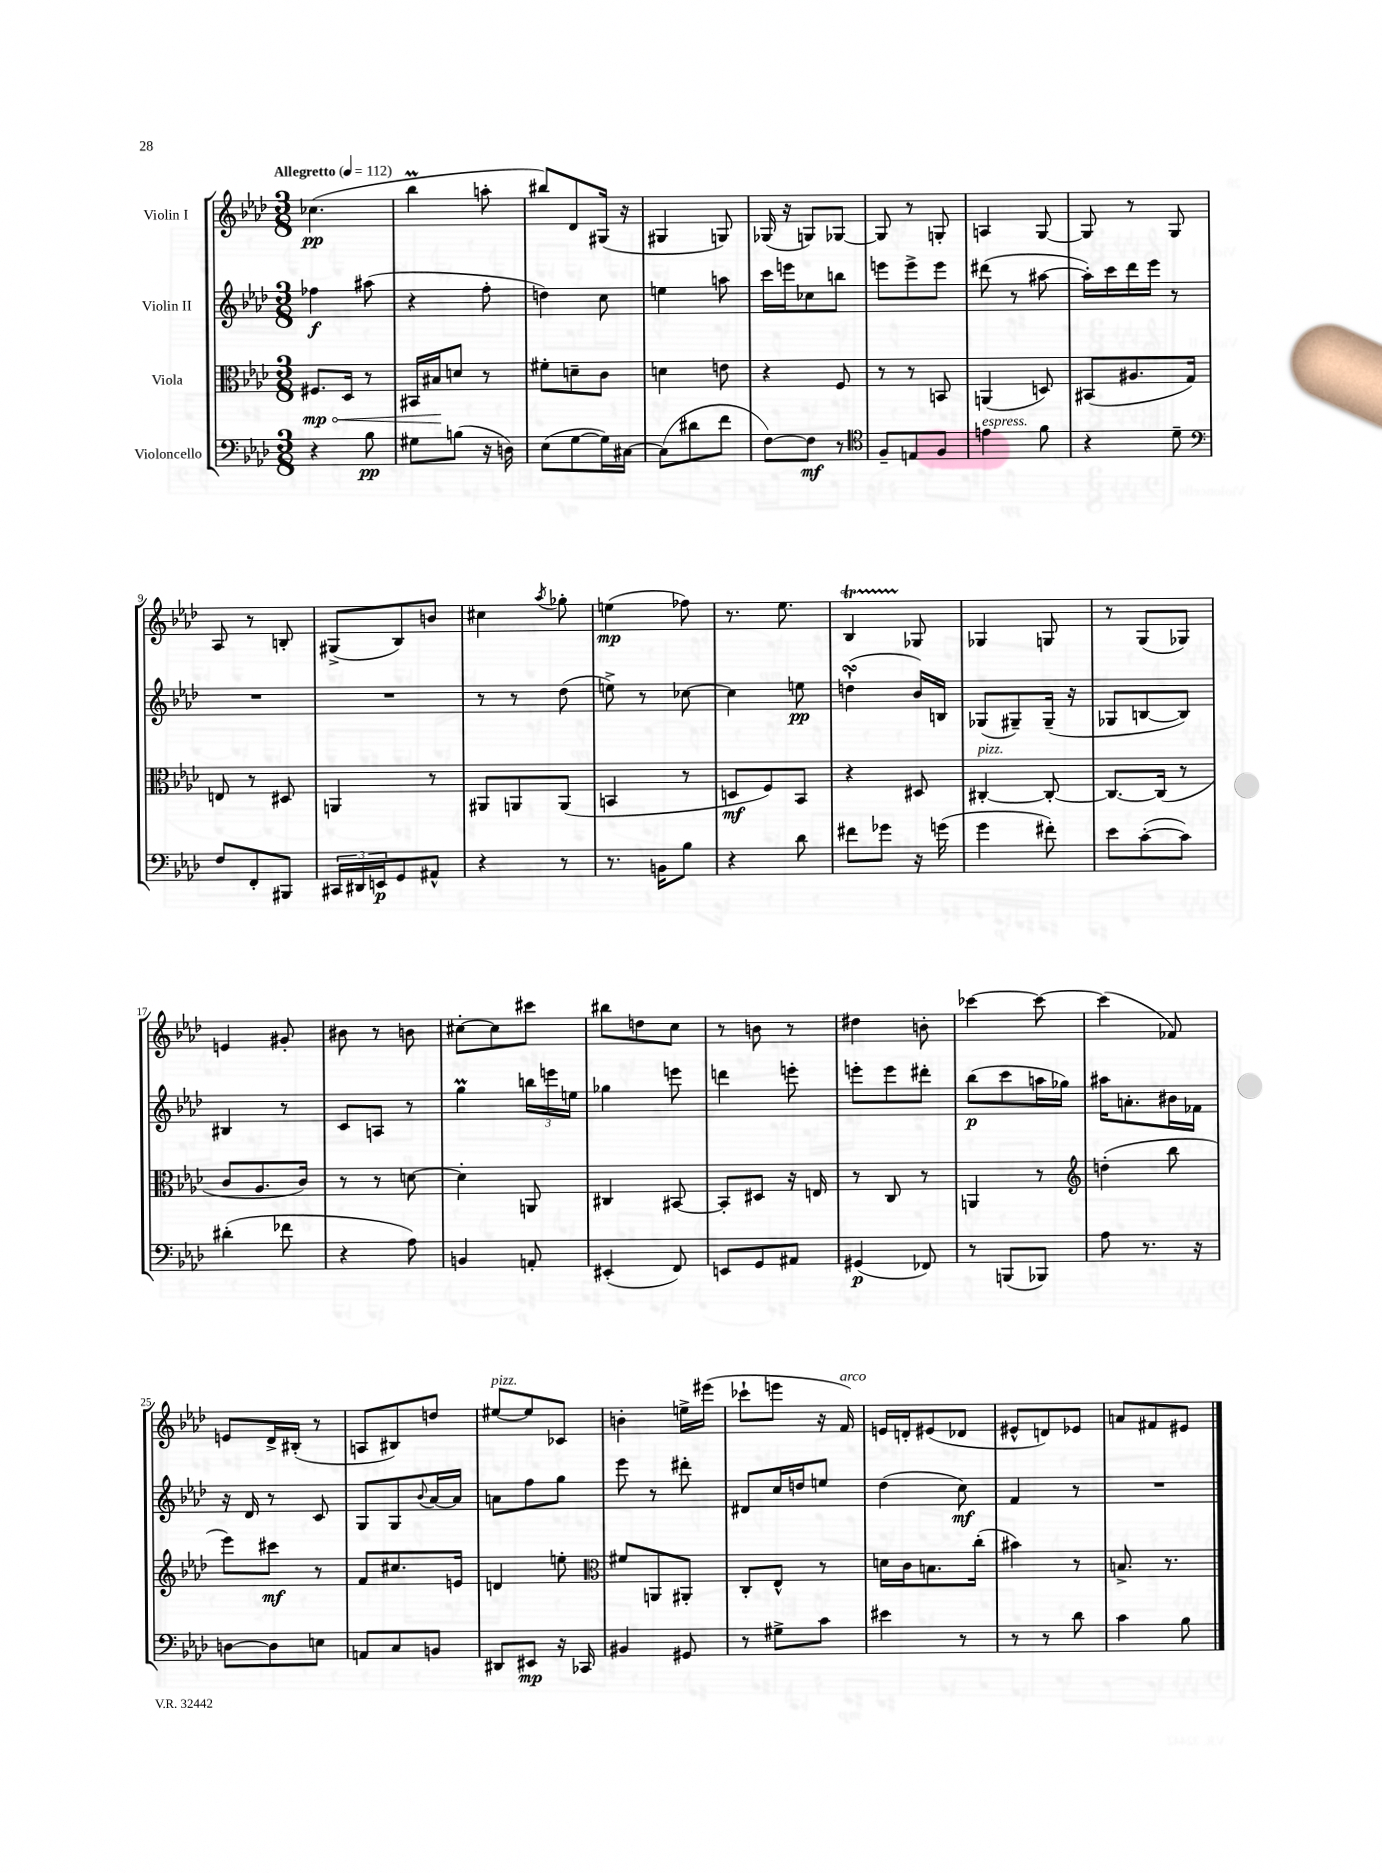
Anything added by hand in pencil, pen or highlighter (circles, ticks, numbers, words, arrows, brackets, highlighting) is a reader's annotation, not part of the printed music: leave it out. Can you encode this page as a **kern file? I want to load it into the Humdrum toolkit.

**kern	**dynam	**kern	**dynam	**kern	**dynam	**kern	**dynam
*part4	*part4	*part3	*part3	*part2	*part2	*part1	*part1
*staff4	*staff4	*staff3	*staff3	*staff2	*staff2	*staff1	*staff1
*I"Violoncello	*	*I"Viola	*	*I"Violin II	*	*I"Violin I	*
*clefF4	*	*clefC3	*	*clefG2	*	*clefG2	*
*k[b-e-a-d-]	*	*k[b-e-a-d-]	*	*k[b-e-a-d-]	*	*k[b-e-a-d-]	*
*M3/8	*	*M3/8	*	*M3/8	*	*M3/8	*
*MM112	*	*MM112	*	*MM112	*	*MM112	*
=1	=1	=1	=1	=1	=1	=1	=1
!	!	!	!	!	!	!LO:TX:a:B:t=Allegretto	!
!	!	!	!LO:HP:b	!	!	!	!
4r	.	8.F#X/L	< mp	4ff-X\	f	(4.cc-X\	pp
.	.	16D-/Jk	.	.	.	.	.
8B-\	pp	8r	.	(8aa#X\	.	.	.
=2	=2	=2	=2	=2	=2	=2	=2
8G#X\L	.	16BB#X/LL	.	4r	.	4bb-M\	.
.	.	16B#X/J	.	.	.	.	.
(8Bn\J	.	8dn/J	[	.	.	.	.
16r	.	8r	.	8ff'\	.	8aan'\	.
16Dn\)	.	.	.	.	.	.	.
=3	=3	=3	=3	=3	=3	=3	=3
(8E-\L	.	8f#X'\L	.	4ddn\)	.	8bb#X/L)	.
[8G\	.	8dn~\	.	.	.	8d-/	.
16G\L])	.	8c\J	.	8cc\	.	(16G#X/Jk	.
[16C#X\JJ	.	.	.	.	.	16r	.
=4	=4	=4	=4	=4	=4	=4	=4
(8C#\L]	.	4dn\	.	4een\	.	4G#X/	.
8d#X\	.	.	.	.	.	.	.
8f\J	.	8en\	.	8aan\	.	8Gn/)	.
=5	=5	=5	=5	=5	=5	=5	=5
[8F\L)	.	4r	.	16ccc\LL	.	(16G-X/	.
.	.	.	.	16eeen\J	.	16r	.
8F\J]	mf	.	.	8cc-X\	.	8Gn/L)	.
8r	.	8F/	.	8bbn\J	.	[8G-X/J	.
=6	=6	=6	=6	=6	=6	=6	=6
*clefC4	*	*	*	*	*	*	*
8F~/L	.	8r	.	8eeen\L	.	8G-/]	.
8En/	.	8r	.	8eee^\	.	8r	.
8F/J	.	8BBn/	.	8eee\J	.	8Gn'/	.
=7	=7	=7	=7	=7	=7	=7	=7
!LO:TX:a:i:t=espress.	!	!	!	!	!	!	!
4en\	.	(4AAn/	.	(8ddd#X\	.	4An/	.
.	.	.	.	8r	.	.	.
8f\	.	8Dn/)	.	[8aa#X\	.	[8G/	.
=8	=8	=8	=8	=8	=8	=8	=8
4r	.	(8BB#X/L	.	16aa#'\LL])	.	8G/]	.
.	.	.	.	16ccc\	.	.	.
.	.	8.A#X/	.	16ddd-\	.	8r	.
.	.	.	.	16eee-\JJ	.	.	.
8d-~\	.	.	.	8r	.	8G/	.
.	.	16G/Jk)	.	.	.	.	.
!!LO:LB:g=z
=9	=9	=9	=9	=9	=9	=9	=9
*clefF4	*	*	*	*	*	*	*
8F/L	.	8En/	.	4.r	.	8A-/	.
8FF'/	.	8r	.	.	.	8r	.
8BBB#X/J	.	8D#X/	.	.	.	8Bn'/	.
=10	=10	=10	=10	=10	=10	=10	=10
24CC#X/LL	.	4AAn/	.	4.r	.	(8G#X^/L	.
24DD#X/	.	.	.	.	.	.	.
24EEn/J	p	.	.	.	.	.	.
8GG/	.	.	.	.	.	8B-/)	.
8AA#X^^/J	.	8r	.	.	.	8bn/J	.
=11	=11	=11	=11	=11	=11	=11	=11
4r	.	8AA#X/L	.	8r	.	4cc#X\	.
.	.	8AAn/	.	8r	.	.	.
.	.	.	.	.	.	8qaa-/	.
8r	.	(8AA/J	.	(8dd-\	.	8gg-X'\	.
=12	=12	=12	=12	=12	=12	=12	=12
8.r	.	4BBn/	.	8een^\)	.	(4een\	mp
.	.	.	.	8r	.	.	.
16BBn\KL	.	.	.	.	.	.	.
8B-\J	.	8r	.	[8cc-X\	.	8ff-X\)	.
=13	=13	=13	=13	=13	=13	=13	=13
4r	.	8Dn/L	mf	4cc-\]	.	8.r	.
.	.	8F/)	.	.	.	.	.
.	.	.	.	.	.	8.ee-\	.
8d-\	.	8BB-/J	.	8een\	pp	.	.
=14	=14	=14	=14	=14	=14	=14	=14
8f#X\L	.	4r	.	(4ddnsSsS`\	.	4B-T/	.
8g-X\J	.	.	.	.	.	.	.
16r	.	8D#X/	.	16b-/LL)	.	8G-X/	.
(16gn\	.	.	.	16Bn/JJ	.	.	.
=15	=15	=15	=15	=15	=15	=15	=15
!	!	!LO:TX:a:i:t=pizz.	!	!	!	!	!
4g\	.	[4C#X'/	.	(8G-X/L	.	4G-X/	.
.	.	.	.	8G#X~/)	.	.	.
8f#X'\)	.	8C#'/_	.	(16G#~/Jk	.	8Gn/	.
.	.	.	.	16r	.	.	.
=16	=16	=16	=16	=16	=16	=16	=16
8e-\L	.	8.C#/L_	.	8G-X/L	.	8r	.
([8c'\	.	.	.	[8Bn/	.	(8G/L	.
.	.	(16C#/Jk]	.	.	.	.	.
8c\J])	.	8r	.	8B/J])	.	8G-X/J)	.
!!LO:LB:g=z
=17	=17	=17	=17	=17	=17	=17	=17
(4d#X'\	.	8c/L	.	4B#X/	.	4en/	.
.	.	8.A-/	.	.	.	.	.
8f-X\	.	.	.	8r	.	8g#X'/	.
.	.	16c/Jk)	.	.	.	.	.
=18	=18	=18	=18	=18	=18	=18	=18
4r	.	8r	.	8c/L	.	8b#X\	.
.	.	8r	.	8An/J	.	8r	.
8A-\)	.	[8dn\	.	8r	.	8bn\	.
=19	=19	=19	=19	=19	=19	=19	=19
4BBn/	.	4d'\]	.	4ggm\	.	[8cc#X'\L	.
.	.	.	.	.	.	8cc#\]	.
8AAn'/	.	8AAn/	.	24bbn\LL	.	8ccc#X\J	.
.	.	.	.	24eeen\	.	.	.
.	.	.	.	24een\JJ	.	.	.
=20	=20	=20	=20	=20	=20	=20	=20
(4EE#X'/	.	4C#X/	.	4gg-X\	.	8bb#X\L	.
.	.	.	.	.	.	8ddn\	.
8FF/)	.	[8BB#X/	.	8eeen\	.	8cc\J	.
=21	=21	=21	=21	=21	=21	=21	=21
8EEn/L	.	8BB#'/L]	.	4dddn\	.	8r	.
8GG/	.	8D#X/J	.	.	.	8bn\	.
8AA#X/J	.	16r	.	8eeen'\	.	8r	.
.	.	16En/	.	.	.	.	.
=22	=22	=22	=22	=22	=22	=22	=22
(4GG#X/	p	8r	.	8eeen'\L	.	4dd#X\	.
.	.	8C/	.	8eee\	.	.	.
8FF-X/)	.	8r	.	8ddd#X'\J	.	8bn'\	.
=23	=23	=23	=23	=23	=23	=23	=23
8r	.	4AAn/	.	(8bb-\L	p	[4ccc-X\	.
(8BBBn/L	.	.	.	8ccc\	.	.	.
8BBB-X/J)	.	8r	.	16aan\L	.	8ccc-\_	.
.	.	.	.	16gg-X\JJ)	.	.	.
=24	=24	=24	=24	=24	=24	=24	=24
*	*	*clefG2	*	*	*	*	*
8A-\	.	(4ddn'\	.	16aa#X\KL	.	(4ccc-\]	.
.	.	.	.	8.an'\	.	.	.
8.r	.	.	.	.	.	.	.
.	.	8bb-\	.	16b#X\L	.	8f-X/)	.
16r	.	.	.	16f-X\JJ	.	.	.
!!LO:LB:g=z
=25	=25	=25	=25	=25	=25	=25	=25
[8Dn\L	.	8eee-\L)	.	16r	.	8en/L	.
.	.	.	.	16d-/	.	.	.
8D\]	.	8ccc#X\J	mf	8r	.	16d-^/L	.
.	.	.	.	.	.	(16B#X'/JJ	.
8En\J	.	8r	.	8c/	.	8r	.
=26	=26	=26	=26	=26	=26	=26	=26
8AAn/L	.	8f/L	.	8G/L	.	8An/L	.
8C/	.	8.cc#X/	.	8G/	.	8B#X/)	.
.	.	.	.	8qqb-/	.	.	.
8BBn/J	.	.	.	[16a-/L	.	8ddn/J	.
.	.	16en/Jk	.	16a-/JJ]	.	.	.
=27	=27	=27	=27	=27	=27	=27	=27
!	!	!	!	!	!	!LO:TX:a:i:t=pizz.	!
8DD#X/L	.	4dn/	.	8an\L	.	[8ee#X/L	.
8EE#X/J	mp	.	.	8ff\	.	8ee#/]	.
16r	.	8een'\	.	8gg\J	.	8c-X/J	.
16CC-X/	.	.	.	.	.	.	.
=28	=28	=28	=28	=28	=28	=28	=28
*	*	*clefC3	*	*	*	*	*
4BB#X/	.	8f#X/L	.	8eee-\	.	4bn'\	.
.	.	8AAn/	.	8r	.	.	.
8GG#X/	.	8AA#X'/J	.	8ddd#X'\	.	16een^\LL	.
.	.	.	.	.	.	(16eee#X\JJ	.
=29	=29	=29	=29	=29	=29	=29	=29
8r	.	8C'/L	.	8d#X/L	.	8ccc-X`\L	.
8G#X^\L	.	8E-^^/J	.	16cc/L	.	8eeen\J	.
.	.	.	.	16ddn/J	.	.	.
8c\J	.	8r	.	8een/J	.	16r	.
!	!	!	!	!	!	!LO:TX:a:i:t=arco	!
.	.	.	.	.	.	16f/)	.
=30	=30	=30	=30	=30	=30	=30	=30
4e#X\	.	16dn\LL	.	(4dd-\	.	16en/LL	.
.	.	16c\J	.	.	.	16dn'/J	.
.	.	8.Bn\	.	.	.	(8e#X/	.
8r	.	.	.	8cc\)	mf	8d-X/J	.
.	.	(16cc'\Jk	.	.	.	.	.
=31	=31	=31	=31	=31	=31	=31	=31
8r	.	4b#X\)	.	4f/	.	8e#X^^/L	.
8r	.	.	.	.	.	8dn/)	.
8d-\	.	8r	.	8r	.	8e-X/J	.
=32	=32	=32	=32	=32	=32	=32	=32
4c\	.	8.Bn^/	.	4.r	.	8an/L	.
.	.	.	.	.	.	8f#X/	.
.	.	8.r	.	.	.	.	.
8B-\	.	.	.	.	.	8e#X/J	.
==	==	==	==	==	==	==	==
*-	*-	*-	*-	*-	*-	*-	*-
